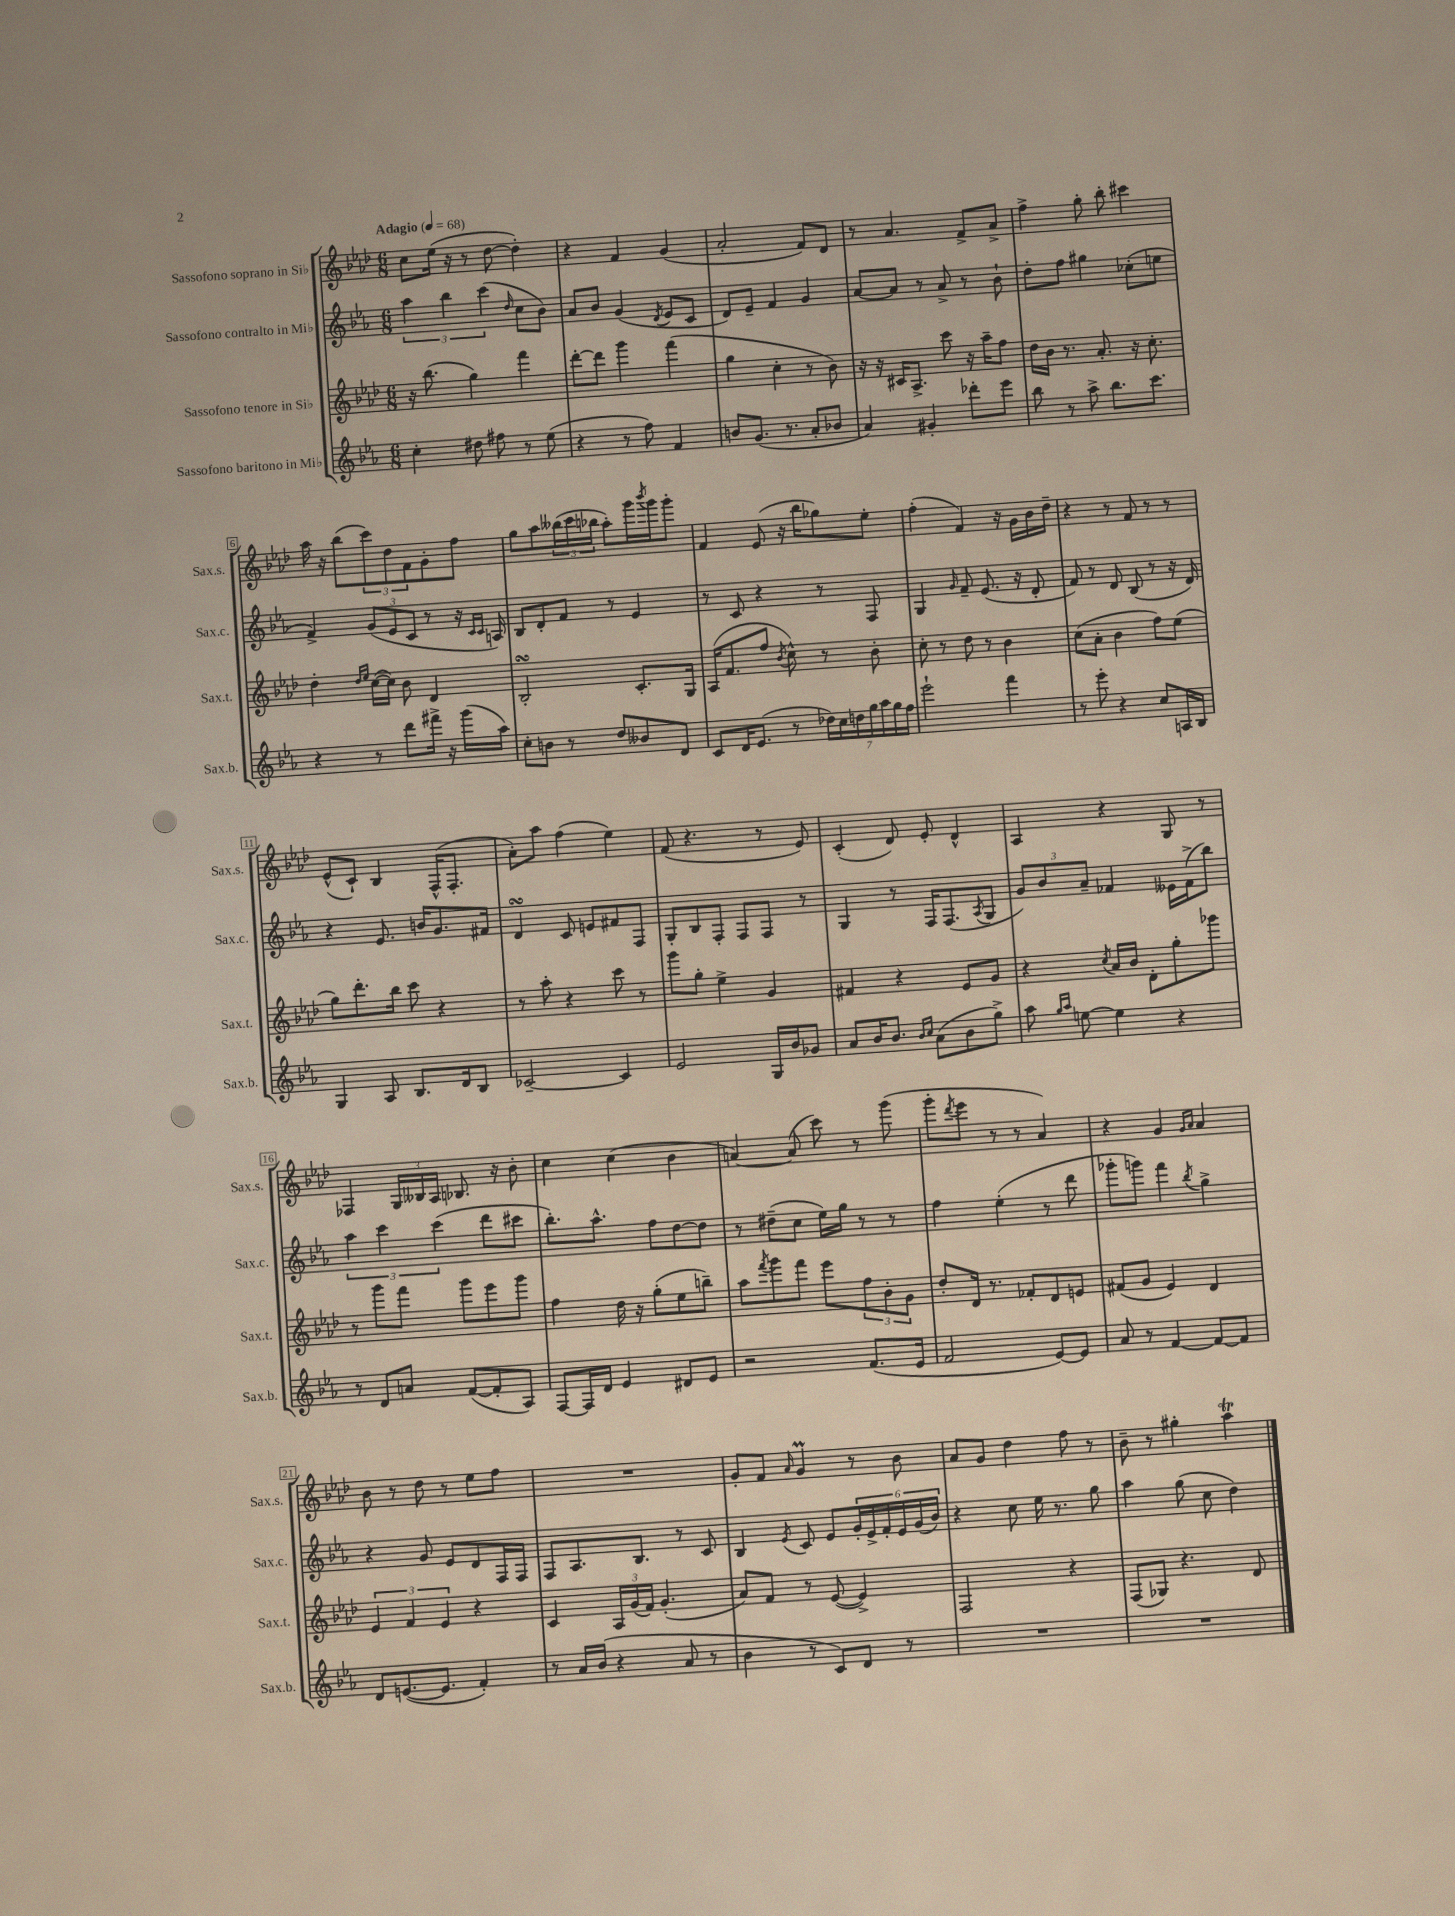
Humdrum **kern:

**kern	**kern	**kern	**kern
*staff4	*staff3	*staff2	*staff1
*clefG2	*clefG2	*clefG2	*clefG2
*k[b-e-a-]	*k[b-e-a-d-]	*k[b-e-a-]	*k[b-e-a-d-]
*M6/8	*M6/8	*M6/8	*M6/8
*MM68	*MM68	*MM68	*MM68
4cc'	16r	6aa-	8cc
.	(8.bb-	.	.
.	.	.	(16ee-
.	.	6bb-	.
.	.	.	16r
8dd#	4gg)	.	8r
.	.	(6ccc	.
8ff#	.	.	[8dd-
.	.	16qqdd	.
8r	4fff	8cc	4dd-'])
(8ee-	.	8b-)	.
=	=	=	=
4r	[8ddd-'	8a-	4r
.	8ddd-]	8b-	.
8r	4ggg	(4g	4f
8ff)	.	.	.
.	.	8qd	.
4f	(4fff	8e-	(4g
.	.	8c	.
=	=	=	=
8b	4gg	8d)	2a-'
(8.g	.	8e-~	.
.	4cc'	4f	.
8.r	.	.	.
8a-'	8r	4g	8f)
8b-	8b-)	.	8d-
=	=	=	=
4a-)	16r	[8a-	8r
.	16r	.	.
.	16c#	8a-]	4.a-
.	8.A-^	.	.
4g#'	.	8r	.
.	8ccc	8a-^	.
8ddd-'	16r	8r	8f^
.	16aa-~	.	.
8eee-	8ff	8b-`	8a-^
=	=	=	=
8bb-	16dd-	8dd'	4ff^
.	16b-	.	.
8r	8.r	8ff	.
8aa-^	.	4gg#	8gg'
.	8.a-'	.	.
8.bb-	.	.	8bb-'
.	16r	(8cc-'	4ccc#
8.ccc	8.cc'	.	.
.	.	8ee	.
=	=	=	=
4r	4dd-'	4f^)	16aa-
.	.	.	16r
.	.	.	(8bb-
.	16qqdd-	.	.
.	16qqee-	.	.
8r	([16cc	(12g	12ccc)
.	16cc])	.	.
.	.	12e-	12dd-
8ddd	8b-	.	.
.	.	12c	12f
16fff#^	4d-	8r	8g'
16r	.	.	.
(16ggg	.	16r	8ff
.	.	16qqc	.
.	.	16qqc	.
16aa-)	.	16A)	.
=	=	=	=
8cc'	2B-'	8B-	8gg
8b	.	8d'	8aa-
8r	.	8f	(24bb--
.	.	.	24ccc
.	.	.	24bb-
8dd	.	8r	8aa-')
8b--	8.c'	4e-	16ggg
.	.	.	8qbbb-
.	.	.	16ggg
8d	.	.	8ggg'
.	16G	.	.
=	=	=	=
8c	(16A-	8r	4f
.	8.f	.	.
16d	.	8c	.
(8.e-	.	.	.
.	8ff	4r	(8e-
.	8qb-	.	.
8r	8cc^^)	.	16r
.	.	.	16bb-
28dd-)	8r	8r	8gg-)
28cc	.	.	.
28dd	.	.	.
28gg	.	.	.
.	8b-'	8F	8ee-'
28aa-	.	.	.
28gg	.	.	.
28ff	.	.	.
=	=	=	=
2eee-`	8cc'	4G	(4ff'
.	8r	.	.
.	.	16qqg	.
.	8dd-	8f~	4f)
.	8r	(8.e-	.
4fff	4b-	.	16r
.	.	16r	16g
.	.	8d'	16b-
.	.	.	16dd-~
=	=	=	=
8r	(8cc	8f)	4r
8eee-'	8a-'	8r	.
4r	4b-	8d	8r
.	.	(8B-	8f
8cc	8ff)	8r	8r
16A	(8ee-	16r	8r
16B-	.	16d)	.
=	=	=	=
4G	8gg)	4r	(8e-^^
.	8.ddd-'	.	8c`)
8A-	.	8.e-	4B-
.	16bb-	.	.
8.B-	8ccc	.	.
.	.	16b	.
.	4r	8.g	(16F^^
16d	.	.	8.F'
8B-	.	.	.
.	.	16f#	.
=	=	=	=
[2c-~	8r	4d	8a-')
.	8aa-'	.	8aa-
.	4r	8c	(4ff
.	.	8e	.
4c-]	8ccc	8f#	4ee-)
.	8r	8F	.
=	=	=	=
2e-	8ggg	8G'	(8f
.	8gg'	8B-	4.r
.	4ee-^	8F'	.
.	.	8F	.
16G	4g	8F	8r
16b-	.	.	.
8g-	.	8r	8e-)
=	=	=	=
8a-	4f#	4G	(4c'
16b-	.	.	.
8.b-	.	.	.
.	4r	8r	8d-)
16qqb-	.	.	.
16qqcc	.	.	.
(8a-	.	16F	8e-'
.	.	(8.F	.
8b-	8e-	.	4d-^^
.	.	8qA-	.
8gg^)	8g	8G	.
=	=	=	=
8aa-	4r	12g)	4A-
.	.	12b-	.
16qqgg	.	.	.
16qqaa-	.	.	.
[8ee	.	.	.
.	.	12a-~	.
.	8qcc	.	.
4ee]	16a-	4f-	4r
.	16b-	.	.
.	8d-'	.	.
4r	8gg'	16e--	8G
.	.	(16f-^	.
.	8ggg-	8bb-)	8r
=	=	=	=
8r	8r	6aa-	4F-
8d	8ggg	.	.
.	.	6ccc	.
8a	8fff	.	24G
.	.	.	24B--
.	.	(6ccc	24A-
([8f	8ggg	.	8.B-
8f']	8eee-	8ddd	.
.	.	.	16r
8A-)	8ggg	8ccc#	8b-'
=	=	=	=
[8F	4ff	8.bb-')	4cc
16F]	.	.	.
16d	.	8.aa-^^	.
4e-	16dd-	.	(4cc
.	16r	.	.
.	(8gg'	8ff	.
8d#	8ee-	[8dd	4b-
8e-	8bb~)	8dd]	.
=	=	=	=
2r	8aa-	8r	[4a)
.	8qfff	.	.
.	8ggg	(8dd#~	.
.	8fff	8cc	(8a]
.	8eee-	16ee-)	8ccc)
.	.	16gg	.
(8.f	12ff	8r	8r
.	12b-'	.	.
.	.	8r	(8ggg
.	12g	.	.
16e-	.	.	.
=	=	=	=
2f	8dd-'	4ff	8ggg'
.	.	.	8qddd-
.	16d-	.	8eee-
.	8.r	.	.
.	.	(4ee-'	8r
.	8f-'	.	8r
[8e-)	8d-	8r	4a-)
8e-]	8e	8ddd	.
=	=	=	=
8a-	(8f#	8ggg-'	4r
8r	8g	8ggg)	.
[4f	4e-)	4fff	4g
.	.	.	16qqg
.	.	8qbb-	16qqa-
8f_	4d-	4gg^	4a-
8f]	.	.	.
=	=	=	=
8d	6e-	4r	8b-
([8.e	.	.	8r
.	6f	.	.
.	.	8g	8dd-
8.e]	.	.	.
.	6e-	.	.
.	.	8e-	8r
4f')	4r	8d	8ee-
.	.	16F	8ff
.	.	16F	.
=	=	=	=
8r	4c	8F	2.r
16a-	.	8.A-	.
(16b-	.	.	.
4r	24A-	.	.
.	(24g	.	.
.	.	8.B-	.
.	24f)	.	.
.	(4.g'	.	.
8a-	.	8r	.
8r	.	8c	.
=	=	=	=
4b-	8a-)	4B-	8g'
.	8f	.	8f
.	.	8qe-	16qqa-
8r	8r	8c	4g
8c)	([8e-	8e-	.
8d	4e-^])	24g'	8r
.	.	24e-^	.
.	.	24f'	.
8r	.	24e-	8b-
.	.	(24g	.
.	.	24b-)	.
=	=	=	=
2.r	2F	4r	8a-
.	.	.	8g
.	.	8cc	4dd-
.	.	16ee-	.
.	.	8.r	.
.	4r	.	8ff
.	.	8gg	8r
=	=	=	=
2.r	(8F	4aa-	8b-~
.	8G-)	.	8r
.	4.r	(8gg	4gg#'
.	.	8cc	.
.	.	4dd)	4aa-
.	8d-	.	.
==	==	==	==
*-	*-	*-	*-
